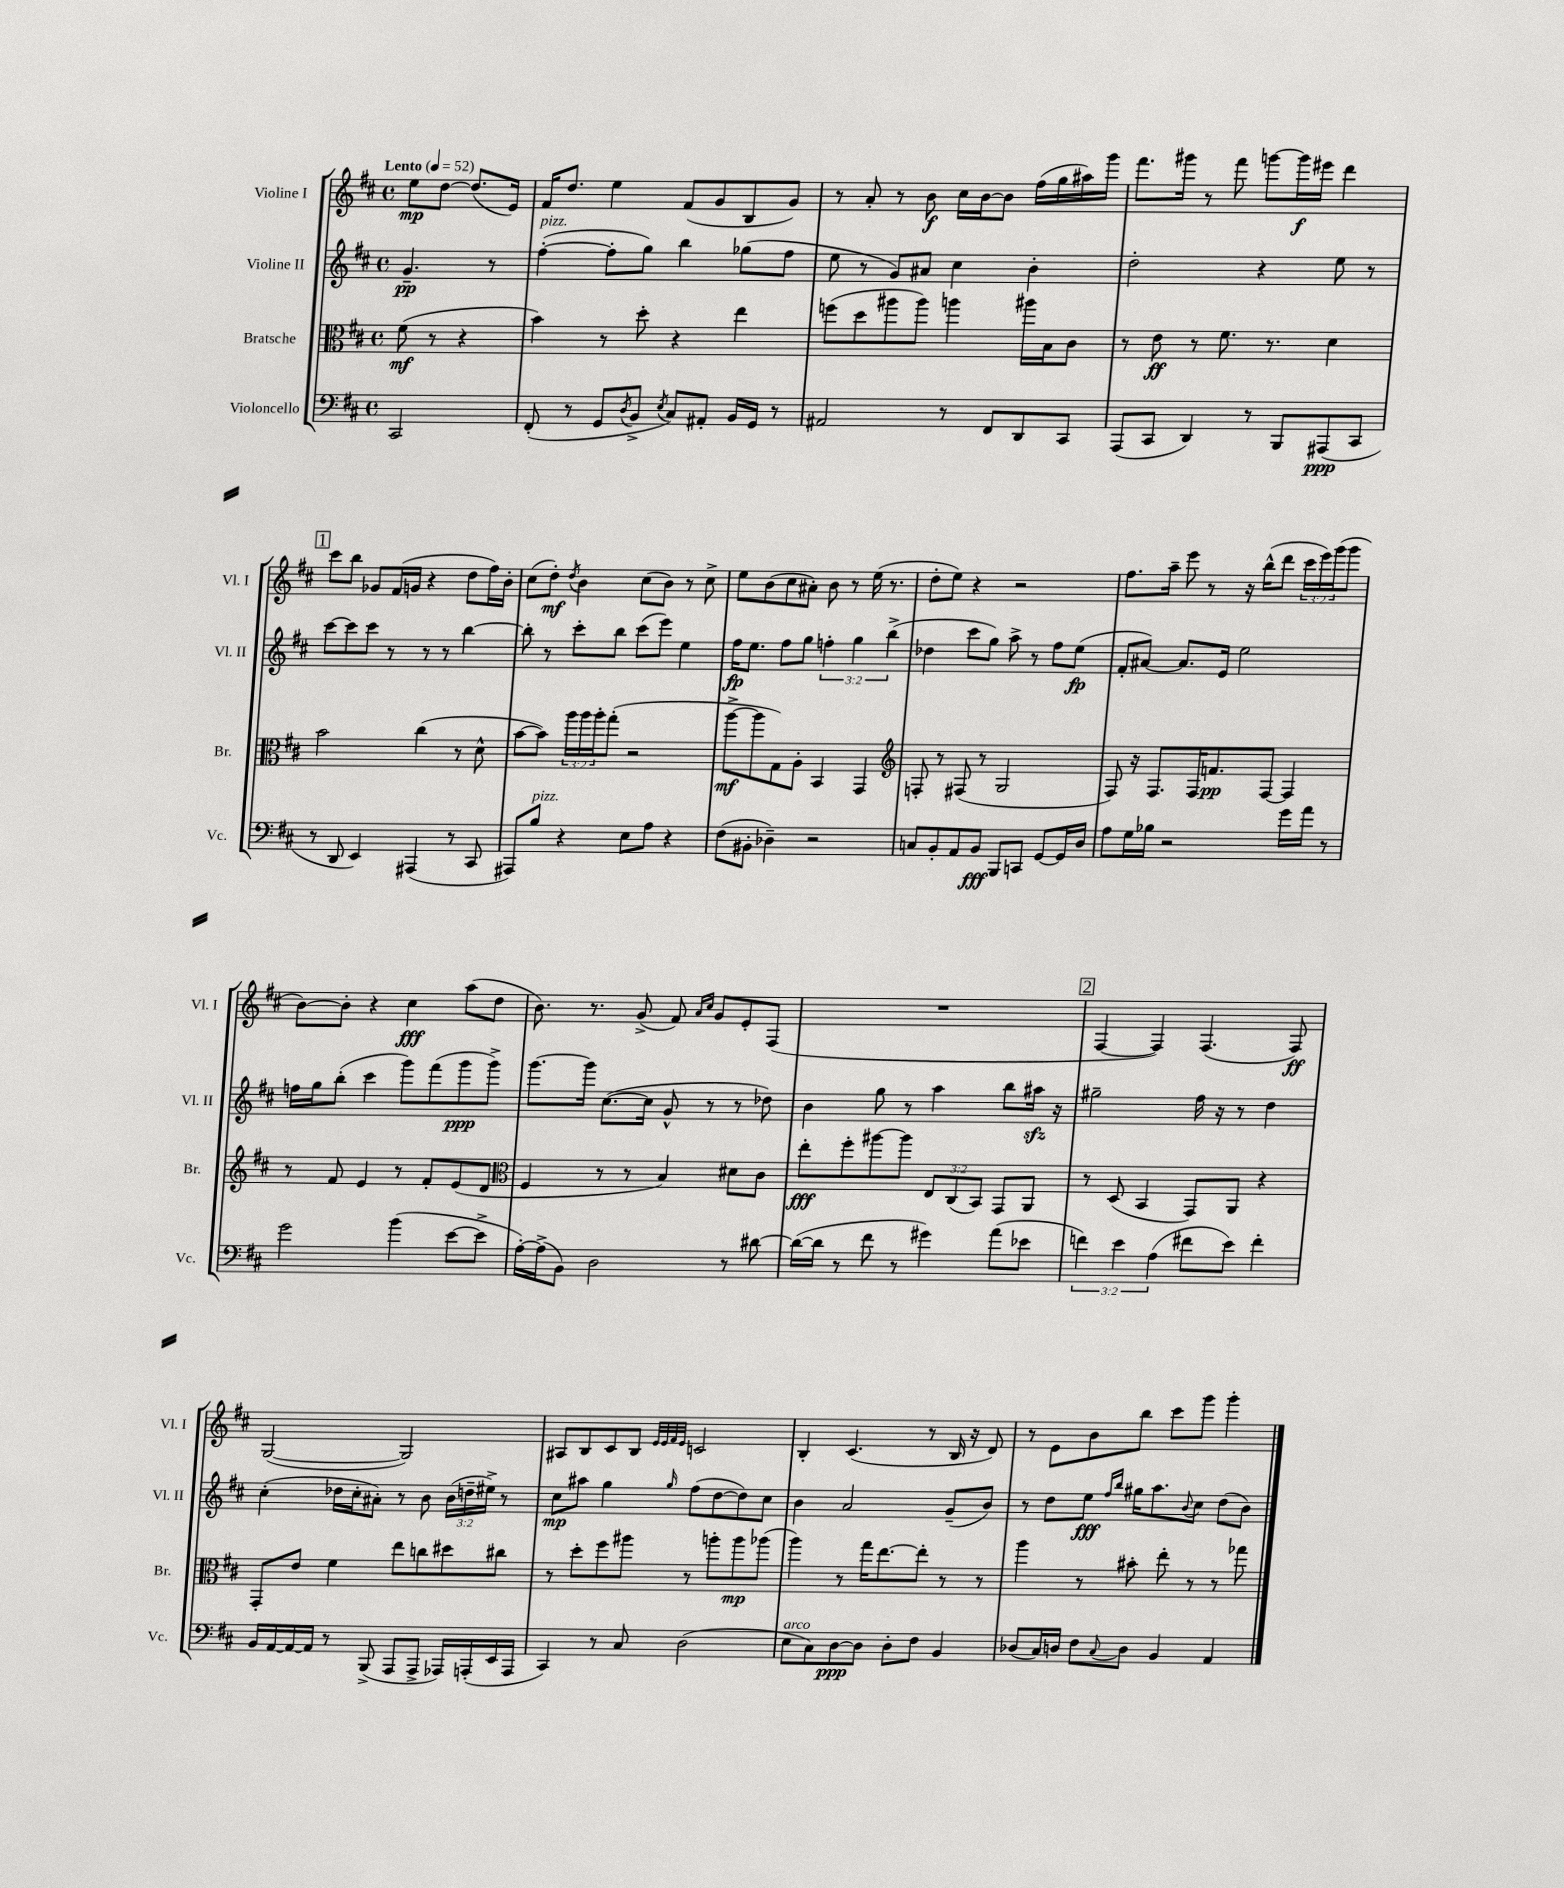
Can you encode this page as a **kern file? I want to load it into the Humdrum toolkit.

**kern	**kern	**kern	**kern
*staff4	*staff3	*staff2	*staff1
*clefF4	*clefC3	*clefG2	*clefG2
*k[f#c#]	*k[f#c#]	*k[f#c#]	*k[f#c#]
*M4/4	*M4/4	*M4/4	*M4/4
*met(c)	*met(c)	*met(c)	*met(c)
*MM52	*MM52	*MM52	*MM52
2CC#	(8f#	4.g~	8ee
.	8r	.	[8dd
.	4r	.	(8.dd]
.	.	8r	.
.	.	.	16e)
=	=	=	=
(8FF#'	4b)	([4ff#'	16f#
.	.	.	8.dd
8r	.	.	.
8GG	8r	8ff#']	4ee
8qD	.	.	.
8BB^	8dd'	8gg)	.
8qE	.	.	.
8C#)	4r	4bb	(8f#
8AA#'	.	.	8g
16BB	4ee	(8gg-	8B
16GG	.	.	.
8r	.	8ff#	8g)
=	=	=	=
2AA#	(8ff	8ee	8r
.	8dd	8r	8a'
.	8aa#	8g)	8r
.	8aa#)	8a#	8b
8r	4aa	4cc#	16cc#
.	.	.	[16b
8FF#	.	.	8b]
8DD	16aa#	4b'	(16ff#
.	16B	.	16gg
8CC#	8c#	.	16aa#)
.	.	.	16ggg
=	=	=	=
(8AAA	8r	2dd'	8.fff#
8CC#	8e	.	.
.	.	.	16ggg#
4DD)	8r	.	8r
.	8.f#	.	8fff#
8r	.	4r	[8ggg
.	8.r	.	.
8BBB	.	.	16ggg]
.	.	.	16eee#
(8AAA#	4d	8ee	4ddd
8CC#	.	8r	.
=	=	=	=
8r	2b	[8ccc#	8ccc#
8DD	.	8ccc#]	8bb
4EE)	.	8ccc#	8g-
.	.	8r	(16f#
.	.	.	16g
(4AAA#	(4cc#	8r	4r
.	.	8r	.
8r	8r	[4bb	8dd
8CC#	8d^^	.	16ff#)
.	.	.	16b'
=	=	=	=
8AAA#)	[8b	8bb']	(8cc#
8B	8b])	8r	8dd')
.	.	.	8qdd
4r	24aa	8ccc#'	4b
.	24aa	.	.
.	24aa'	.	.
.	(8gg'	8bb	.
8E	2r	(8ccc#	(8cc#
8A	.	8eee)	8b)
4r	.	4ee	8r
.	.	.	8cc#^
=	=	=	=
(8F#	[8aa^	16ff#	8ee
.	.	8.ee	.
8BB#'	8aa]	.	(8b
4D-~)	8G)	8ff#	8cc#
.	8A'	8gg	8a#')
2r	4BB	6ff'	8b
.	.	.	8r
.	.	6gg	.
.	4GG	.	(16ee
.	.	.	8.r
.	.	(6bb^	.
=	=	=	=
*	*clefG2	*	*
8C	8F'	4dd-	8dd'
8BB'	8r	.	8ee)
8AA	(8F#	8ccc#	4r
8BB	8r	8gg)	.
8BBB	2G	8aa^	2r
8CC	.	8r	.
[8GG	.	8ff#	.
16GG]	.	(8ee	.
16D	.	.	.
=	=	=	=
8A	8F#)	8f#'	8.ff#
16G	16r	[8a#)	.
16B-	8.F#	.	16aa~
2r	.	8.a#]	8eee
.	16F#	.	8r
.	8.f	16e	.
.	.	2ee	16r
.	.	.	(16bb^^
.	[8F#	.	8ddd
16g	4F#]	.	24ccc#
.	.	.	24eee)
16a	.	.	.
.	.	.	(24ggg
8r	.	.	8ggg
=	=	=	=
2g	8r	16ff	[8b)
.	.	16gg	.
.	8f#	(8bb'	8b']
.	4e	4ccc#	4r
(4b	8r	8ggg)	4cc#
.	8f#'	(8fff#	.
[8e	(8e	8ggg	(8aa
8e^]	8d	8ggg^)	8dd
=	=	=	=
*	*clefC3	*	*
[16A')	4F#	[8.ggg	8.b)
(16A^]	.	.	.
8BB)	.	.	.
.	.	16ggg]	8.r
2D	8r	([8.cc#	.
.	8r	.	(8g^
.	.	16cc#]	.
.	4B)	8g^^	8f#)
.	.	.	16qqa
.	.	.	16qqcc#
.	.	8r	8g
8r	8d#	8r	8e'
[8d#	8c#	8dd-)	(8F#
=	=	=	=
(16d#_	8ee'	4b	1r
16d#]	.	.	.
8r	8ff#'	.	.
8f#	[8aa#	8gg	.
8r	8aa#]	8r	.
4g#)	12E	4aa	.
.	(12C#	.	.
.	12BB)	.	.
(8a	8GG	8bb	.
8e-	8AA	16aa#	.
.	.	16r	.
=	=	=	=
6f)	8r	2gg#~	[4F#
.	(8D	.	.
6e	.	.	.
.	4BB	.	4F#])
(6A	.	.	.
8f#	8GG)	16ff#	(4.F#
.	.	16r	.
8e)	8AA	8r	.
4f#'	4r	4dd	.
.	.	.	8F#)
=	=	=	=
16BB	8GG'	(4cc#'	([2G
[16AA	.	.	.
16AA_	8e	.	.
16AA]	.	.	.
8r	4f#	16dd-	.
.	.	16cc#'	.
(8BBB^	.	8a#')	.
8AAA	8ee	8r	2G])
8AAA^	8cc	8b	.
16AAA-)	8dd#	(24b	.
.	.	24dd~	.
(16AAA'	.	.	.
.	.	24ee#^)	.
16EE	8cc#	8r	.
16AAA	.	.	.
=	=	=	=
4CC#)	8r	8cc#	8A#
.	8dd'	8aa#	8B
8r	8ff#	4gg	8c#
8C#	8aa#	.	8B
.	.	.	32qqe
.	.	.	32qqe
.	.	.	32qqf#
.	.	16qqgg	32qqe
(2D	8r	(8ff#	2c
.	8aa'	[8dd	.
.	8aa	8dd])	.
.	(8aa-	8cc#	.
=	=	=	=
8E	4aa)	4b	4B'
8C#)	.	.	.
[8D	8r	2a	(4.c#
8D]	16gg	.	.
.	[8.ee	.	.
8D'	.	.	.
8F#	8ee']	.	8r
4BB	8r	(8g~	16B
.	.	.	16r
.	8r	8b)	8d)
=	=	=	=
(8D-	4aa	8r	8r
16C#)	.	8dd	8e
16D	.	.	.
8F#	8r	8ee	8b
.	.	16qqff#	.
8qqC#	.	16qqbb	.
8D	8b#'	16gg#	8bb
.	.	8.aa	.
4BB	8ee'	.	8ccc#
.	.	8qqb	.
.	8r	8cc#	8ggg
4AA	8r	(8dd	4ggg'
.	8gg-	8b)	.
==	==	==	==
*-	*-	*-	*-
